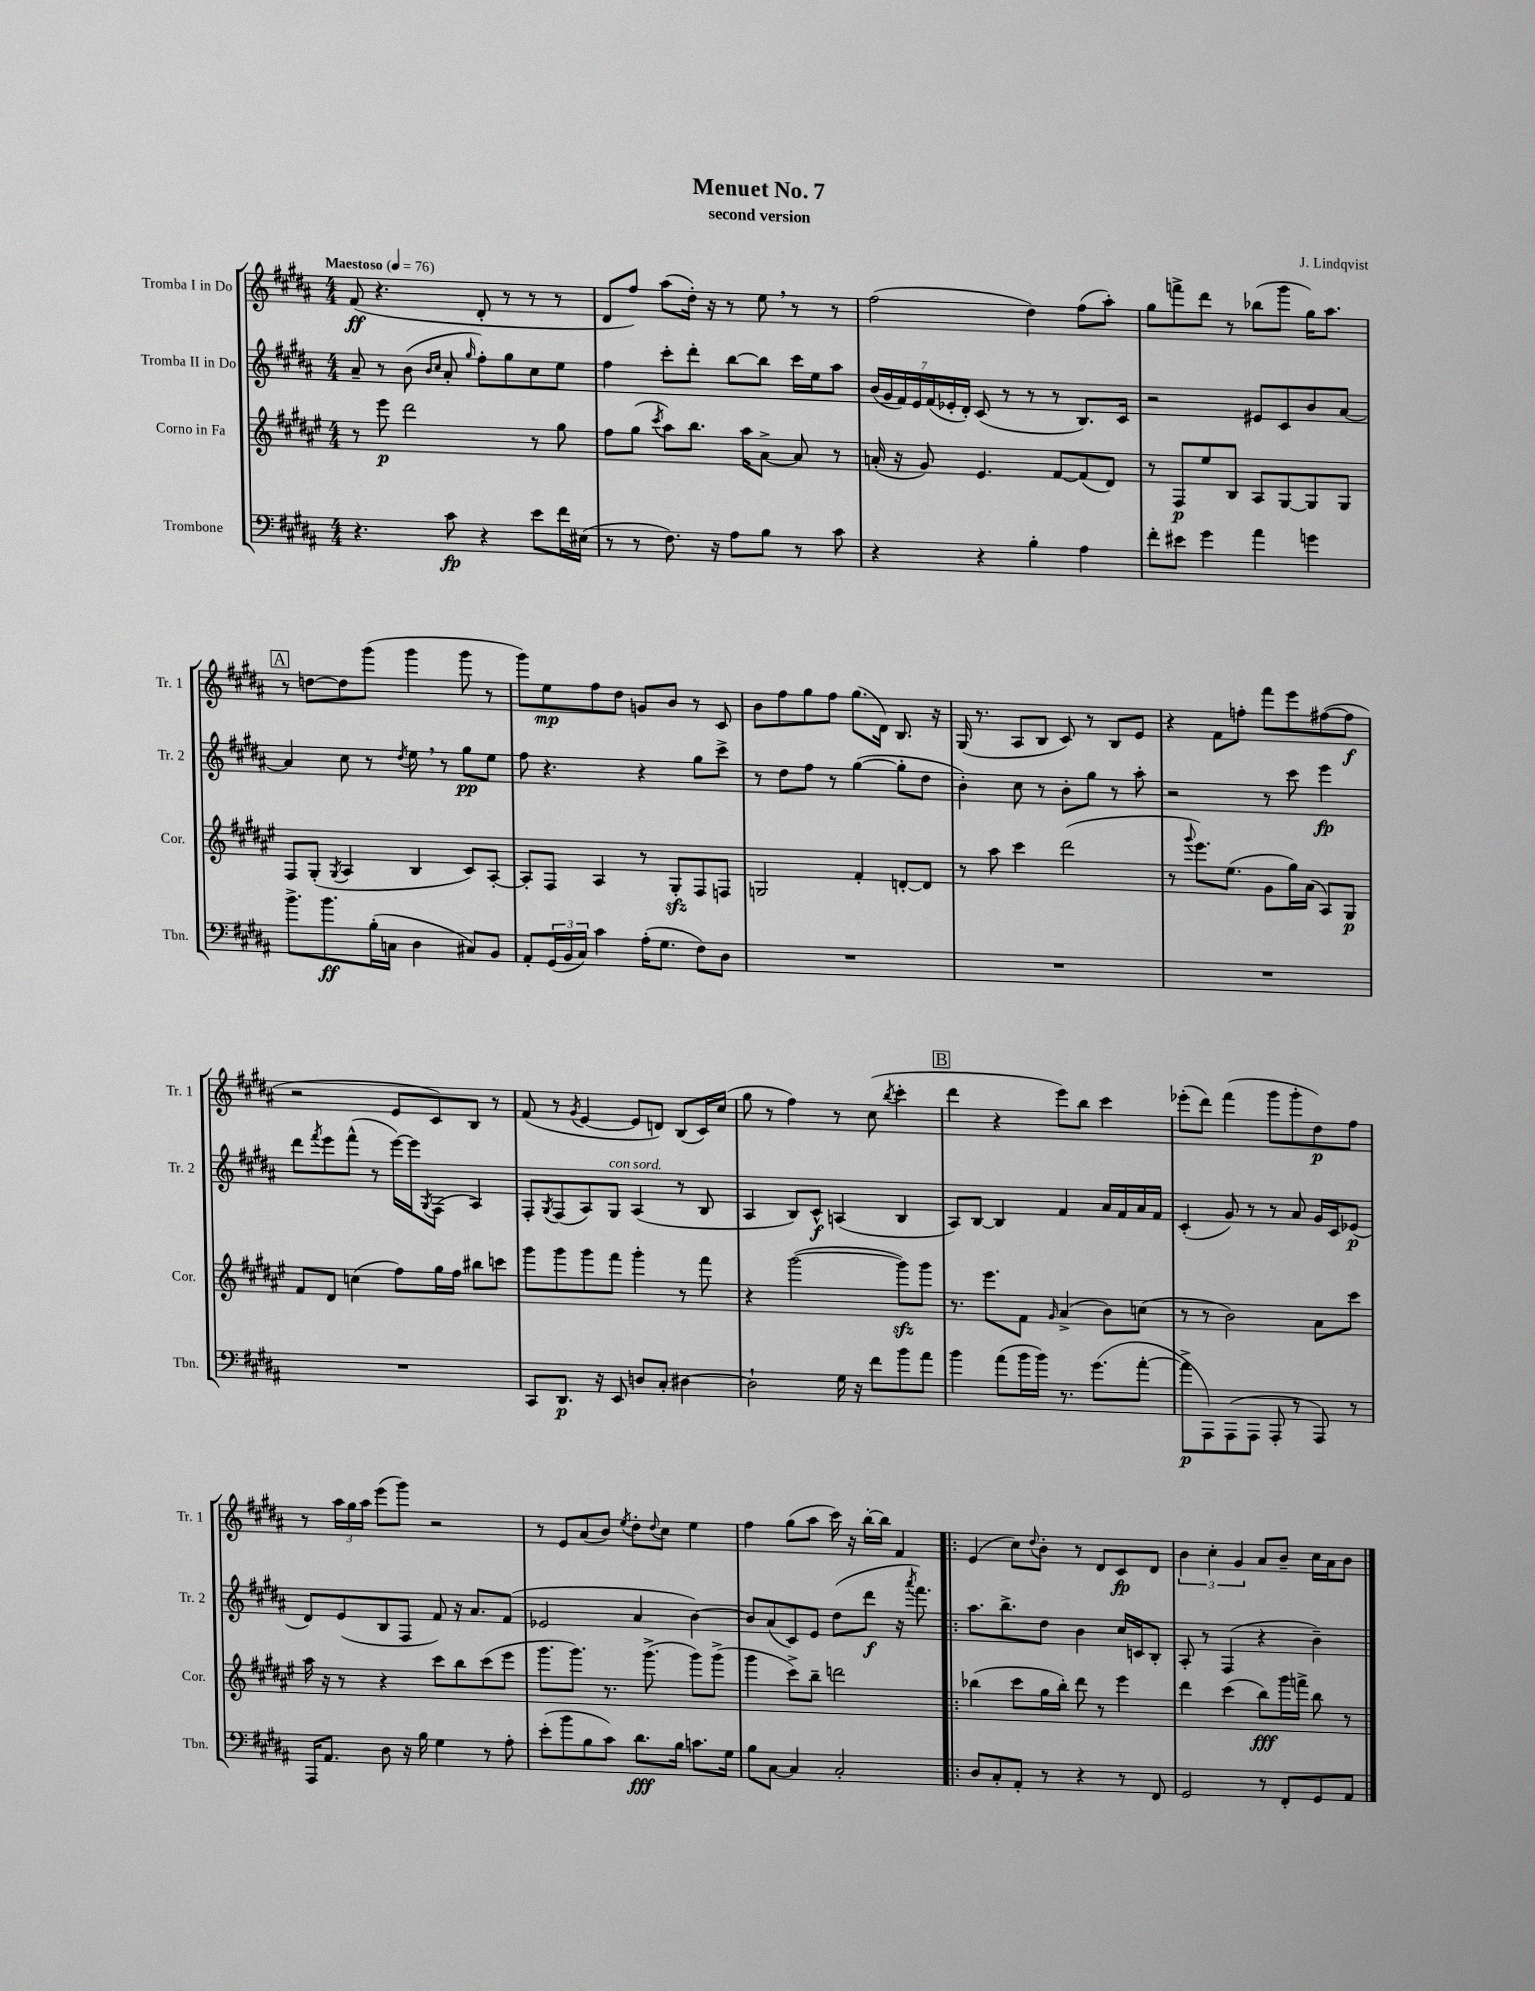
\header { title = "Menuet No. 7" composer = "J. Lindqvist" subtitle = "second version" }
<<
\new StaffGroup <<
\new Staff = "s0" \with { instrumentName = "Tromba I in Do" shortInstrumentName = "Tr. 1" } {
    \clef treble \key b \major \numericTimeSignature \time 4/4 \tempo "Maestoso" 4 = 76
    fis'8\ff( r4. dis'8-. r8 r8 r8 |
    dis'8 fis''8) ais''8( dis''16-.) r16 r8 e''8 \breathe r8 r8 |
    fis''2( dis''4) fis''8( ais''8-.) |
    gis''8 f'''8-> dis'''8 r8 bes''8( gis'''8 gis''16) ais''8. |
    \mark \markup { \box "A" } r8 d''8~ d''8 gis'''8( gis'''4 gis'''8 r8 |
    gis'''8) e''8\mp fis''8 dis''8 g'8 b'8 r8 cis'8 |
    b'8 fis''8 gis''8 fis''8 gis''8.( dis'16) b8. r16 |
    gis16( r8. ais8 b8 cis'8) r8 b8 e'8 |
    r4 fis'8 f''8-. fis'''8 e'''8 fis''8~( fis''8\f |
    r2 e'8 cis'8) b8 r8 |
    fis'8( r8 \acciaccatura { gis'8 } e'4~ e'8 d'8) b8( cis'16) cis''16( |
    gis''8 r8 fis''4) r8 cis''8( \acciaccatura { b''8 } cis'''4-. |
    \mark \markup { \box "B" } dis'''4 r4 e'''8) b''8 cis'''4 |
    ees'''8-.( dis'''8) fis'''4( gis'''8 gis'''8-. dis''8\p) fis''8 |
    r8 \tuplet 3/2 { ais''16 gis''16 ais''16 } e'''8( gis'''8) r2 |
    r8 e'8 ais'8( b'8) \acciaccatura { e''8 } dis''8-. \appoggiatura { dis''8 } cis''8 e''4 |
    fis''4 gis''8( ais''8 cis'''16) r16 b''16~-. b''16 fis'4 |
    \bar ".|:" e'4( cis''8) \appoggiatura { dis''8 } b'8-. r8 dis'8 cis'8\fp dis'8 |
    \tuplet 3/2 { b'4 cis''4-. gis'4 } ais'8 b'8-- cis''16 ais'16 b'8 \bar "|." |
}
\new Staff = "s1" \with { instrumentName = "Tromba II in Do" shortInstrumentName = "Tr. 2" } {
    \clef treble \key b \major \numericTimeSignature \time 4/4
    ais'8-- r8 b'8( \grace { b'16 cis''16 } ais'8-. \grace { gis''16 } fis''8-.) gis''8 cis''8 e''8 |
    fis''4 cis'''8-. dis'''8-. b''8~ b''8 cis'''16 e''16 ais''8 |
    \tuplet 7/4 { b'16( gis'16 fis'16) e'16 fis'16( ees'16-. dis'16-.) } cis'8( r8 r8 r8 b8.) cis'16 |
    r2 eis'8 cis'8 b'8 ais'8~ |
    \mark \markup { \box "A" } ais'4 cis''8 r8 \acciaccatura { dis''8 } e''8 \breathe r8 gis''8\pp e''8 |
    fis''8 r4. r4 gis''8 cis'''8-> |
    r8 dis''8 fis''8 r8 gis''4~( gis''8-. dis''8 |
    b'4-.) cis''8 r8 b'8-. gis''8 r8 ais''8-. |
    r2 r8 cis'''8 e'''4\fp |
    dis'''8 \acciaccatura { fis'''8 } e'''8 fis'''8-^( r8 e'''16~) e'''16 \acciaccatura { gis8 } fis8( ais4) |
    fis8-. \acciaccatura { gis8 } fis8( ais8) gis8^\markup { \italic "con sord." } ais4( r8 b8 |
    ais4 b8) cis'8-^\f a4( b4 |
    \mark \markup { \box "B" } ais8) b8~ b4 fis'4 ais'16 fis'16 ais'16 fis'16 |
    cis'4-.( gis'8) r8 r8 ais'8 gis'16 cis'16 ees'8\p( |
    dis'8) e'8( b8 fis8 fis'8) r16 ais'8. fis'8( |
    ees'2 ais'4 b'4~) |
    b'8 ais'8( cis'8) e'8 dis''8( dis'''8\f r16 \acciaccatura { ais'''8 } fis'''8.) |
    \bar ".|:" ais''8. b''8.-> dis''8 b'4 cis''16 c'16 b8-. |
    ais8-. r8 fis4( r4 b'4--) \bar "|." |
}
\new Staff = "s2" \with { instrumentName = "Corno in Fa" shortInstrumentName = "Cor." } {
    \clef treble \key fis \major \numericTimeSignature \time 4/4
    r8 eis'''8\p dis'''2 r8 gis''8 |
    fis''8 gis''8( \acciaccatura { cis'''8 } ais''8) b''8. ais''16 ais'8~-> ais'8 r8 |
    a'16-.( r16 gis'8) eis'4. fis'8~ fis'8( dis'8) |
    r8 fis8\p eis''8 b8 ais8 gis8~ gis8 gis8 |
    \mark \markup { \box "A" } fis8 gis8-.( \acciaccatura { gis8 } ais4 b4 cis'8) ais8~-. |
    ais8-. fis8 ais4 r8 gis8-.\sfz fis8 f8 |
    g2 fis'4-. d'8~-. d'8 |
    r8 ais''8 cis'''4 dis'''2( |
    r8 \appoggiatura { gis'''8 } eis'''8.) eis''8.( gis'8 gis''16) ais'16( ais8) gis8\p |
    fis'8 dis'8 c''4( fis''8) gis''16 fis''16 bis''8 c'''8 |
    gis'''8 gis'''8 gis'''8 fis'''8 gis'''4-. r8 fis'''8 |
    r4 gis'''2~( gis'''8\sfz) gis'''8 |
    \mark \markup { \box "B" } r8. eis'''8. fis'8 \grace { gis'16 } ais'4->( b'8) c''8( |
    r8 r8 b'2) ais'8 cis'''8 |
    ais''16 r16 r8 r4 cis'''8 b''8 cis'''8( eis'''8 |
    gis'''8. gis'''8.) r8. gis'''8.->( gis'''8) gis'''8->( |
    gis'''4 cis'''8->) b''8-- d'''2 |
    \bar ".|:" bes''4( cis'''8 gis''16 bes''16-.) dis'''8 r8 eis'''4 |
    dis'''4 cis'''4( b''8\fff) gis'''16 f'''16-> b''8 r8 \bar "|." |
}
\new Staff = "s3" \with { instrumentName = "Trombone" shortInstrumentName = "Tbn." } {
    \clef bass \key b \major \numericTimeSignature \time 4/4
    r4. cis'8\fp r4 e'8 fis'16 eis16( |
    r8 r8 fis8.) r16 ais8 b8 r8 cis'8 |
    r4 r4 b4-. ais4 |
    fis'8-. eis'8 gis'4 ais'4 g'4 |
    \mark \markup { \box "A" } b'8.-> b'8.\ff b16-.( c16 dis4 cis8) b,8 |
    ais,8-. \tuplet 3/2 { gis,16( b,16 cis16) } cis'4 ais16-.( gis8. fis8) dis8 |
    R1 |
    R1 |
    R1 |
    R1 |
    cis,8 dis,8.\p r16 e,8 d8 cis8-. dis4~ |
    dis2-! gis16 r16 fis'8 b'8 ais'8 |
    \mark \markup { \box "B" } b'4 ais'8( b'16 b'16) r8. gis'8.( ais'8~-. |
    ais'8->\p ais,,8) ais,,8( ais,,8 ais,,8-. r8 ais,,8) r8 |
    ais,,16 ais,8. dis8 r16 b16 gis4 r8 ais8-. |
    e'8-.( b'8 b8 cis'8) dis'8.\fff b16 c'8. gis16 |
    b8 cis8~ cis4 cis2-. |
    \bar ".|:" dis8 cis8-. ais,8-. r8 r4 r8 fis,8 |
    gis,2 r8 fis,8-. gis,8 ais,8 \bar "|." |
}
>>
>>
\layout { \context { \Score \remove "Bar_number_engraver" } }
